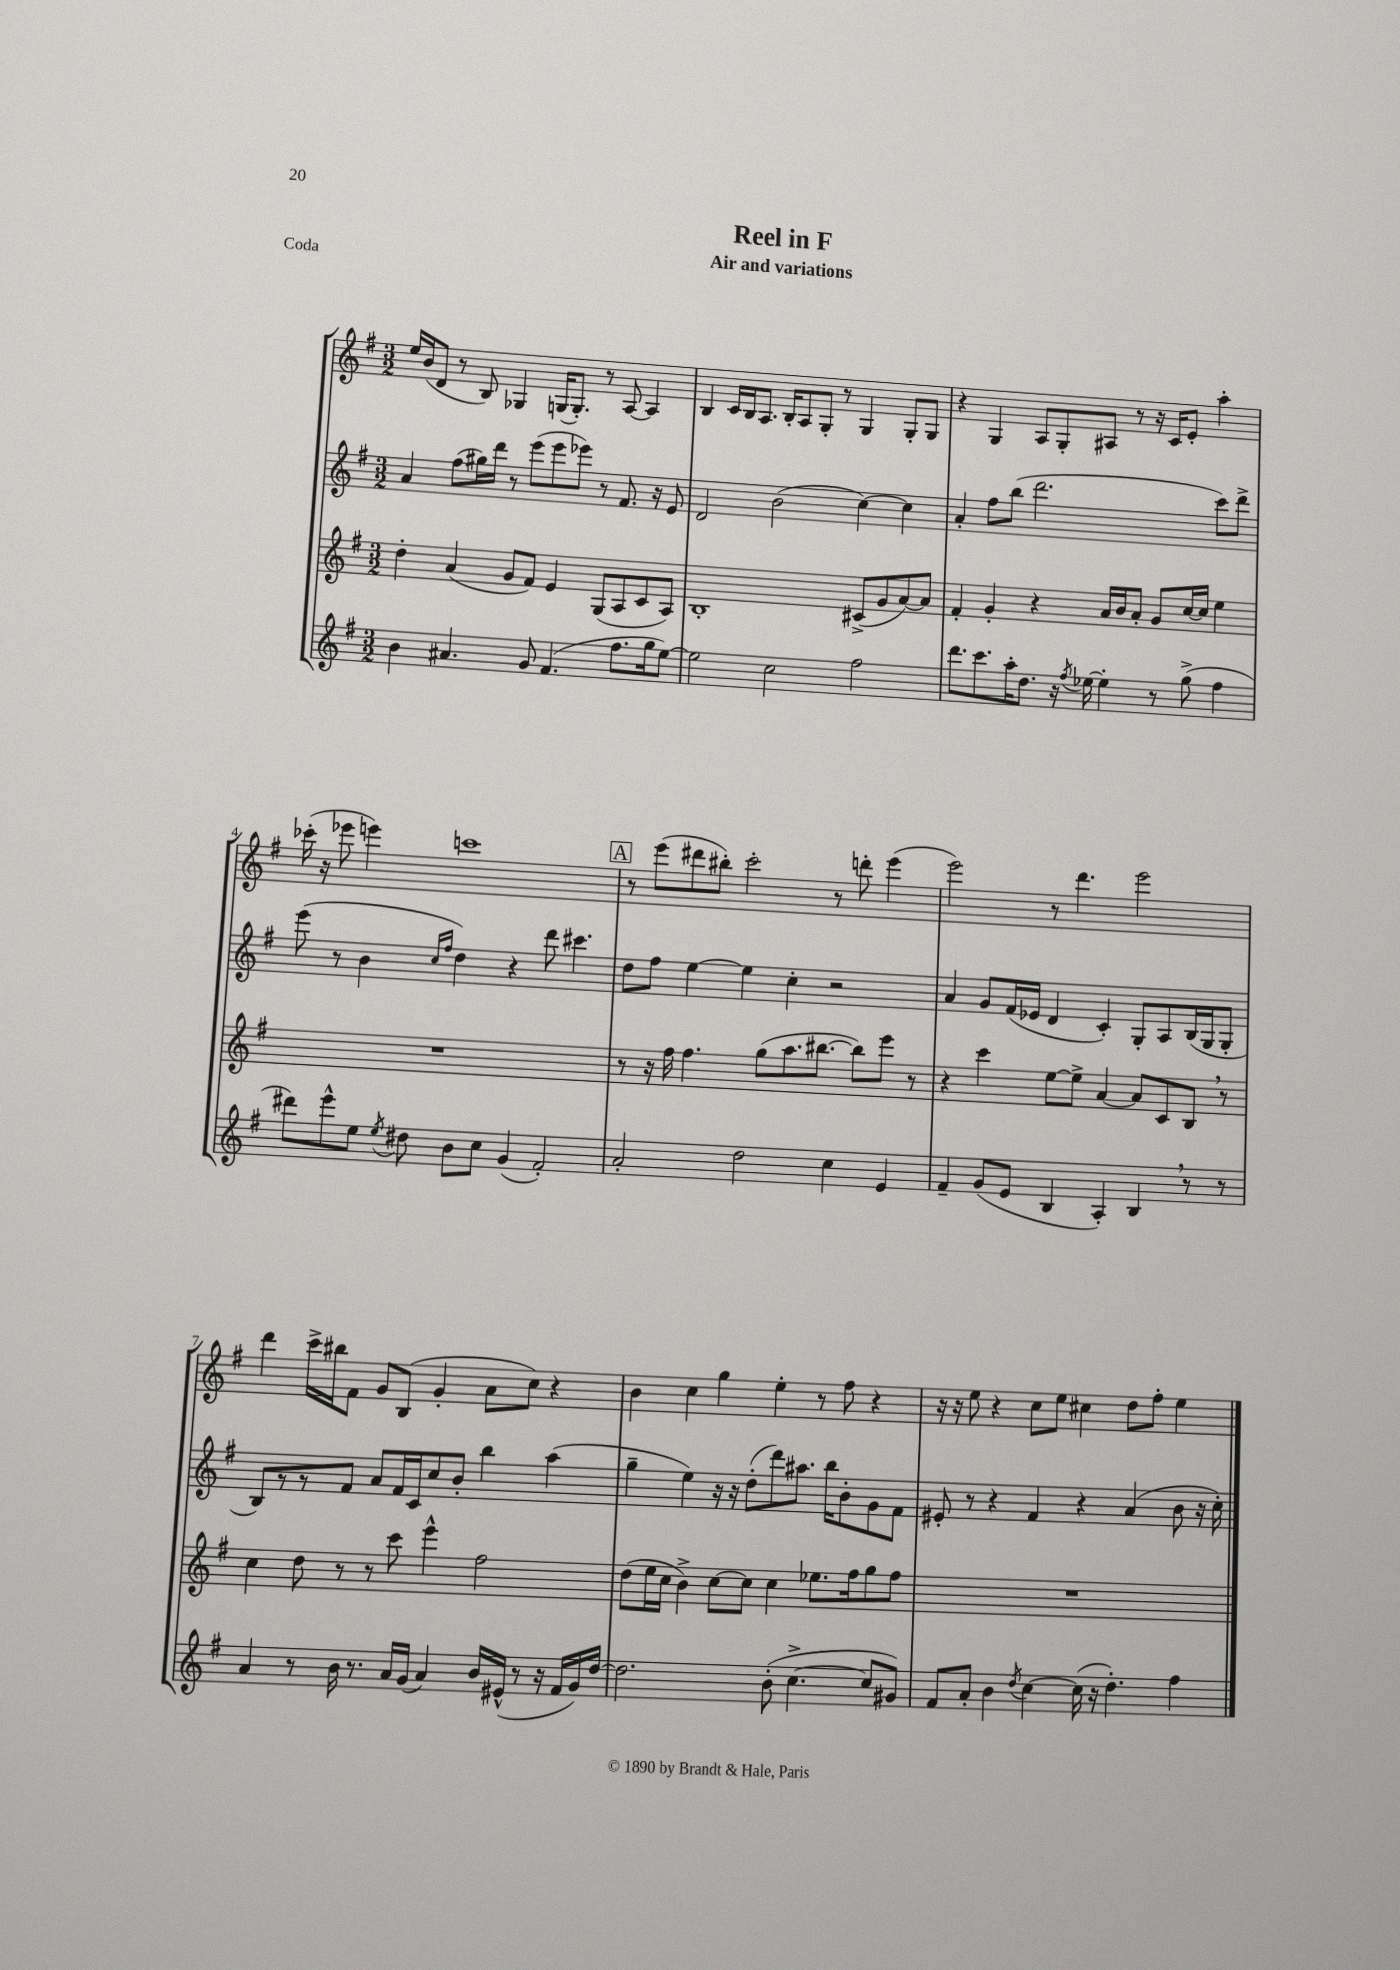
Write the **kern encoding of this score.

**kern	**kern	**kern	**kern
*staff4	*staff3	*staff2	*staff1
*clefG2	*clefG2	*clefG2	*clefG2
*k[f#]	*k[f#]	*k[f#]	*k[f#]
*M3/2	*M3/2	*M3/2	*M3/2
4b	4dd'	4a	16ee
.	.	.	(16b
.	.	.	8d
4.a#	(4a	(8ff#	8r
.	.	16gg#)	8B)
.	.	16ddd	.
.	8g	8r	4G-
8g	8f#)	(8eee	.
(4.f#	4e	8eee	(16G
.	.	.	8.G')
.	.	8eee-)	.
.	(8G	8r	8r
8.ff#	8A	8.f#	[8A
.	8c	.	4A]
16gg	.	16r	.
[8ee)	8A)	8e	.
=	=	=	=
2ee]	1B'	2d	4B
.	.	.	16c
.	.	.	16B
.	.	.	8.A
2cc	.	(2b	.
.	.	.	16B'
.	.	.	8A
.	.	.	8G'
.	.	.	8r
2ff#	(8c#^	[4cc)	4G
.	8g	.	.
.	[8a)	4cc]	8G'
.	8a]	.	8G
=	=	=	=
8.ddd	4f#'	4a'	4r
8.ccc	.	.	.
.	4g'	8ff#	4G
16aa'	.	(8bb	.
8.dd	.	.	.
.	4r	2.ddd	8A
16r	.	.	8G'
8qff#	.	.	.
[16ee-	.	.	.
4ee-']	16a	.	8A#
.	16b	.	.
.	8a'	.	8r
8r	8g	.	16r
.	.	.	16c
(8gg^	[16cc	.	8e'
.	16cc]	.	.
4ff#	4ee	8ccc)	4aa'
.	.	8ddd^	.
=	=	=	=
8ddd#)	1.r	(8eee	(16ccc-'
.	.	.	16r
8eee^^	.	8r	8eee-
8ee	.	4b	4eee)
8qee	.	.	.
8dd#	.	.	.
.	.	16qqcc	.
.	.	16qqff#	.
8b	.	4dd)	1ccc
8cc	.	.	.
(4g	.	4r	.
2f#')	.	8ddd	.
.	.	4.ccc#	.
=	=	=	=
2a'	8r	8dd	8r
.	16r	8ff#	(8eee
.	16ff#	.	.
.	4.ff#	[4ee	8ddd#
.	.	.	8bb#')
2dd	.	4ee]	2ccc'
.	(8gg	.	.
.	8.aa	4cc'	.
.	[8.bb#	.	.
4cc	.	2r	8r
.	8bb#])	.	8ddd'
4e	8eee	.	(4eee
.	8r	.	.
=	=	=	=
4f#~	4r	4a	2eee)
(8g	4ccc	8g	.
8e	.	(16f#	.
.	.	16e-	.
4B	[8ee	4d	8r
.	8ee^]	.	4.ddd
4A')	[4a	4c')	.
4B	8a]	8G'	2eee
.	8c	8A	.
8r	8B	(16B	.
.	.	16G	.
8r	8r	8G'	.
=	=	=	=
4a	4cc	8B)	4ddd
.	.	8r	.
8r	8dd	8r	16ccc^
.	.	.	16bb#
16b	8r	8f#	8f#
8.r	.	.	.
.	8r	8a	8g
16a	8ccc	16f#	(8B
(16g	.	16c	.
4a)	4eee^^	8cc	4g'
.	.	8b'	.
16b	2ff#	4bb	8a
(16e#^^	.	.	.
8r	.	.	8cc)
16r	.	(4aa	4r
16f#	.	.	.
16g)	.	.	.
[16dd	.	.	.
=	=	=	=
2.dd]	(8dd	4gg~	4b
.	16ee	.	.
.	16cc	.	.
.	4b^)	4ee)	4cc
.	[8cc	16r	4gg
.	.	16r	.
.	8cc]	(8dd'	.
(8b'	4cc	8ddd)	4ee'
[4.cc^	.	8.aa#	.
.	8.ee-	.	8r
.	.	16bb	.
.	.	8b'	8ff#
.	16ff#	.	.
8cc]	8gg	8g	4r
8g#)	8ff#	8f#	.
=	=	=	=
8f#	1.r	8e#'	16r
.	.	.	16r
8a'	.	8r	8ee
4b	.	4r	4r
8qdd	.	.	.
[4cc	.	4f#	8cc
.	.	.	8ee
(16cc]	.	4r	4cc#
16r	.	.	.
4.dd')	.	.	.
.	.	(4a	8dd
.	.	.	8ff#'
4ff#	.	8b	4ee
.	.	16r	.
.	.	16cc')	.
==	==	==	==
*-	*-	*-	*-
